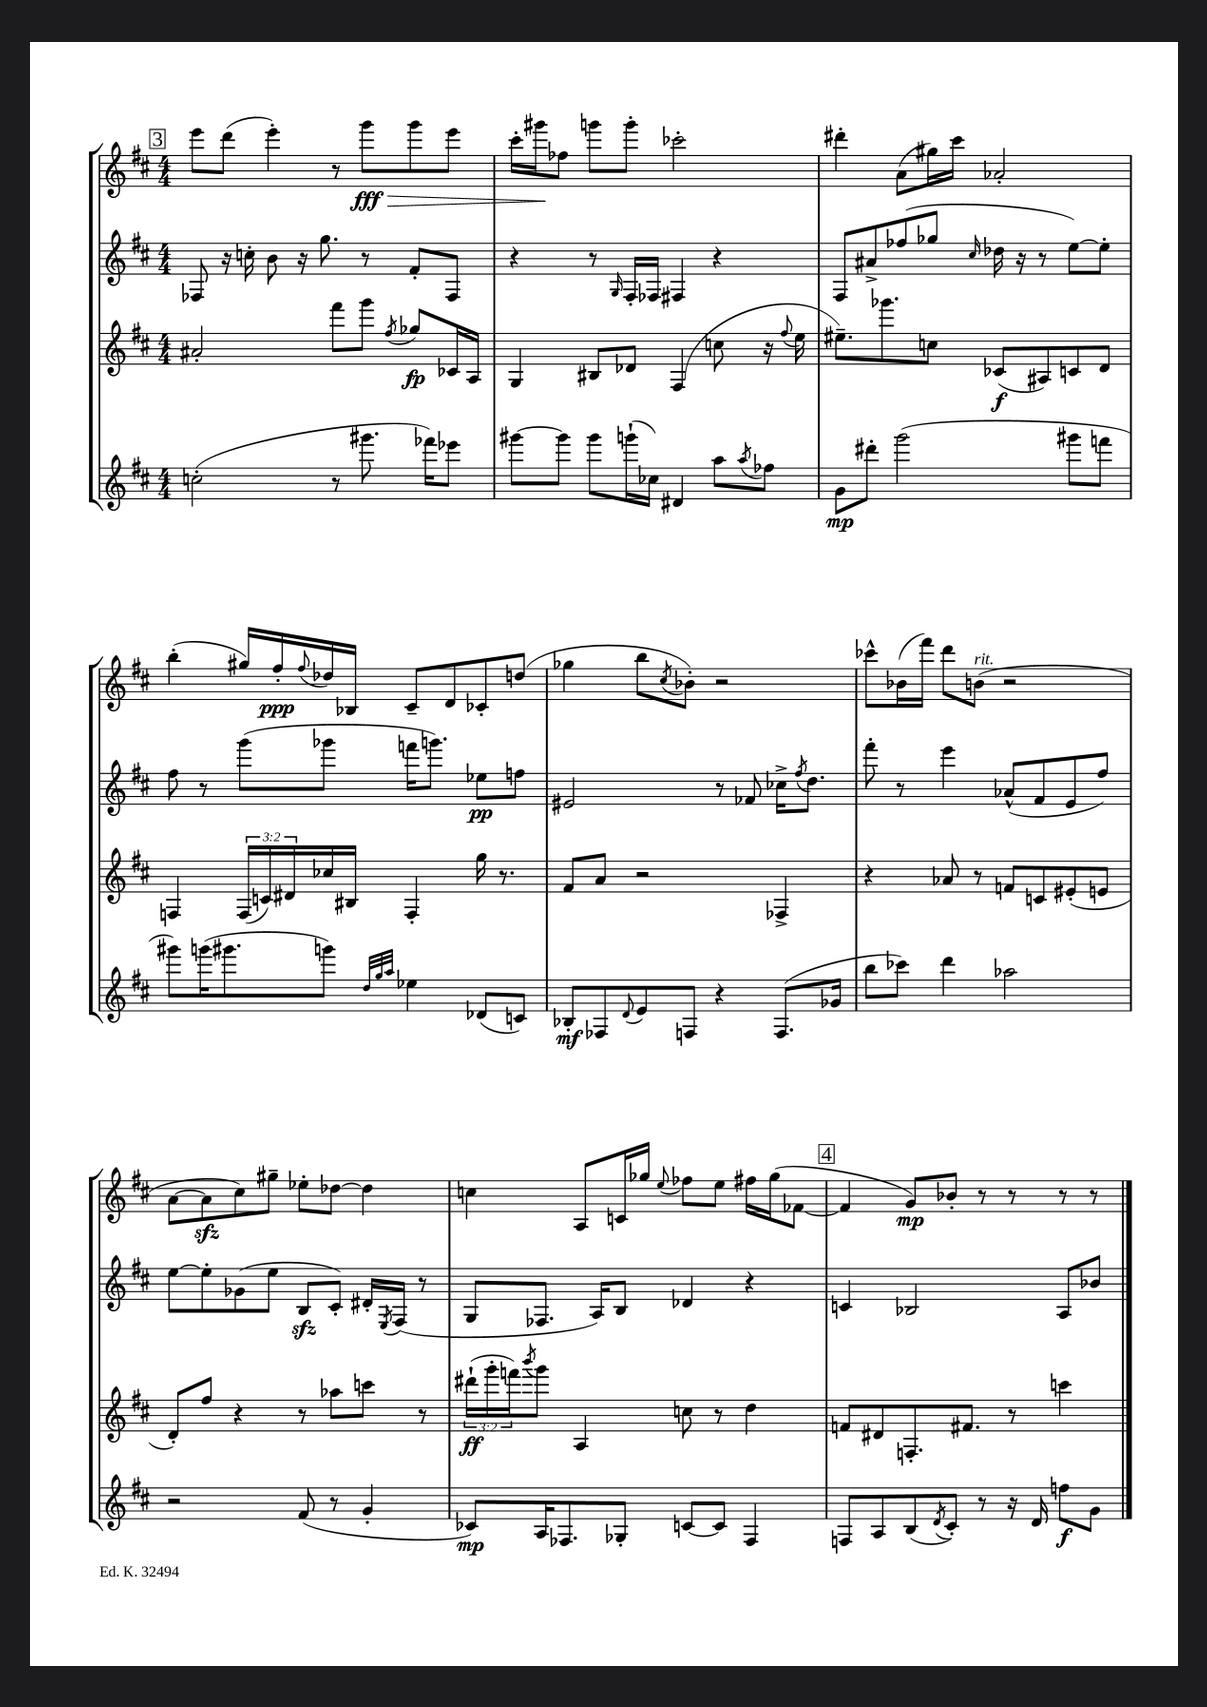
<<
\new StaffGroup <<
\new Staff = "s0" {
    \clef treble \key d \major \numericTimeSignature \time 4/4
    \mark \markup { \box "3" } e'''8 d'''8( e'''4-.) r8 g'''8\fff\> g'''8 e'''8 |
    cis'''16-. gis'''16\! fes''8 g'''8 g'''8-. ces'''2-. |
    dis'''4-. a'8( gis''16) cis'''16 aes'2-. |
    b''4-.( gis''16) fis''16-.\ppp \appoggiatura { fis''8 } des''16 bes16 cis'8-- d'8 ces'8-. d''8( |
    ges''4 b''8 \acciaccatura { cis''8 } bes'8-.) r2 |
    ces'''8-^ bes'16( fis'''16) d'''8 b'8^\markup { \italic "rit." }( r2 |
    a'8~ a'8\sfz cis''8) gis''8-- ees''8-. des''8~ des''4 |
    c''4 a8 c'16 ges''16 \appoggiatura { e''8 } fes''8 e''8 fis''16 ges''16( fes'8~ |
    \mark \markup { \box "4" } fes'4 g'8\mp) bes'8-. r8 r8 r8 r8 \bar "|." |
}
\new Staff = "s1" {
    \clef treble \key d \major \numericTimeSignature \time 4/4
    \mark \markup { \box "3" } fes8 r16 c''16-. b'8 r16 g''8. r8 fis'8-. fes8 |
    r4 r8 \grace { g16 } fis16-. fes16 fis4 r4 |
    fis8 ais'8-> fes''8( ges''8 \grace { cis''16 } des''16 r16 r8 e''8~) e''8-. |
    fis''8 r8 g'''8( ges'''8 f'''16 g'''8.) ees''8\pp f''8 |
    eis'2 r8 fes'8 ces''16-> \acciaccatura { fis''8 } d''8. |
    fis'''8-. r8 e'''4 aes'8-^( fis'8 e'8 fis''8) |
    e''8~ e''8-. ges'8( e''8 b8\sfz cis'8-.) dis'16-. \acciaccatura { e8 } fis16( r8 |
    g8 fes8. a16) b8 des'4 r4 |
    \mark \markup { \box "4" } c'4 bes2 a8 bes'8 \bar "|." |
}
\new Staff = "s2" {
    \clef treble \key d \major \numericTimeSignature \time 4/4 \override Staff.TupletNumber.text = #tuplet-number::calc-fraction-text
    \mark \markup { \box "3" } ais'2-. fis'''8 g'''8 \acciaccatura { fis''8 } ges''8\fp ces'16 a16 |
    g4 bis8 des'8 fis4( c''8 r16 \appoggiatura { fis''8 } e''16 |
    eis''8.--) ges'''8. c''8 ces'8\f( ais8) c'8 d'8 |
    f4 \tuplet 3/2 { f16( c'16) dis'16 } ces''16 bis16 f4-. g''16 r8. |
    fis'8 a'8 r2 fes4-> |
    r4 aes'8 r8 f'8 c'8 eis'8-.( e'8 |
    d'8-.) fis''8 r4 r8 aes''8 c'''8 r8 |
    \tuplet 3/2 { dis'''16-!\ff( g'''16-. f'''16) } \acciaccatura { b'''8 } g'''8 a4 c''8 r8 d''4 |
    \mark \markup { \box "4" } f'8 dis'8 f8.-. fis'8. r8 c'''4 \bar "|." |
}
\new Staff = "s3" {
    \clef treble \key d \major \numericTimeSignature \time 4/4
    \mark \markup { \box "3" } c''2-.( r8 gis'''8. fes'''16) ees'''8 |
    gis'''8~ gis'''8 gis'''8 g'''16-!( ces''16) dis'4 a''8 \acciaccatura { a''8 } fes''8 |
    g'8\mp dis'''8-. g'''2( gis'''8 f'''8 |
    gis'''8) g'''16( gis'''8. g'''8) \grace { d''32 g''32 a''32 } ees''4 des'8( c'8) |
    bes8-.\mf fes8 \appoggiatura { d'8 } e'8 f8 r4 f8.( ges'16 |
    b''8 ces'''8) d'''4 aes''2 |
    r2 fis'8( r8 g'4-. |
    ces'8\mp) a16 fes8. ges8-. c'8~ c'8 fes4 |
    \mark \markup { \box "4" } f8 a8 b8( \acciaccatura { d'8 } cis'8-.) r8 r16 d'16 f''8\f g'8 \bar "|." |
}
>>
>>
\layout { \context { \Score \remove "Bar_number_engraver" } }
